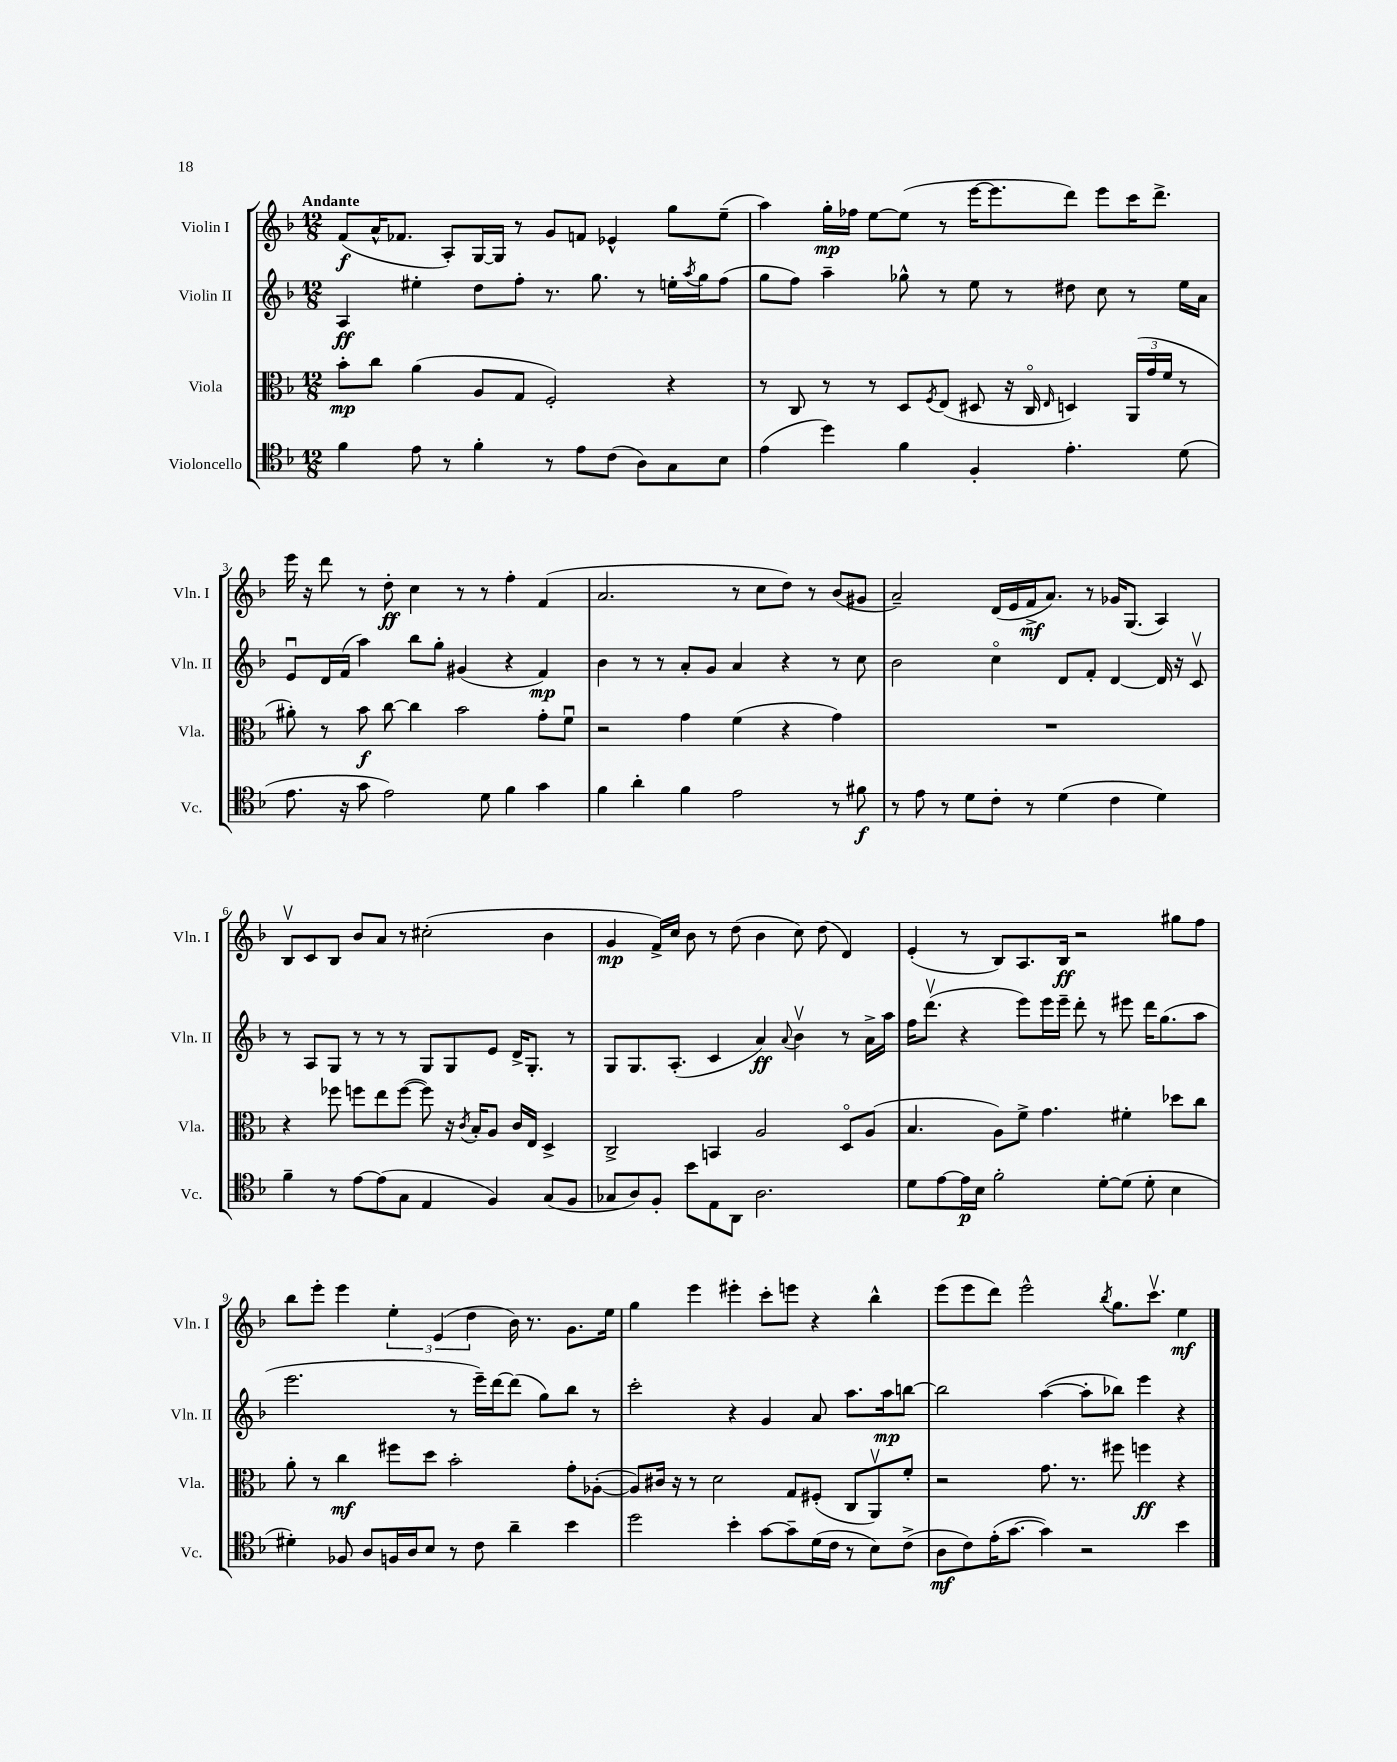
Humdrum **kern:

**kern	**kern	**kern	**kern
*staff4	*staff3	*staff2	*staff1
*clefC4	*clefC3	*clefG2	*clefG2
*k[b-]	*k[b-]	*k[b-]	*k[b-]
*M12/8	*M12/8	*M12/8	*M12/8
4f	8b-'	4A	(8f
.	8cc	.	16a^^
.	.	.	8.f-
8e	(4a	4ee#'	.
8r	.	.	8A')
4f'	8A	8dd	[16G
.	.	.	16G]
.	8G	8ff'	8r
8r	2F')	8.r	8g
8e	.	.	8f
.	.	8.gg	.
(8c	.	.	4e-^^
8A)	.	8r	.
8G	4r	16ee'	8gg
.	.	8qaa	.
.	.	16gg	.
8B-	.	(8ff	(8ee~
=	=	=	=
(4e	8r	8gg	4aa)
.	8C	8ff)	.
4dd)	8r	4aa~	16gg'
.	.	.	16ff-
.	8r	.	[8ee
4f	8D	8gg-^^	(8ee]
.	8qF	.	.
.	(8E	8r	8r
4F'	8D#	8ee	[16eee
.	.	.	8.eee]
.	16r	8r	.
.	16Co	.	.
.	16qqE	.	.
4.e'	4D)	8dd#	8ddd)
.	.	8cc	8eee
.	(24AA	8r	16ccc
.	24g	.	.
.	.	.	8.ddd^
.	24f	.	.
(8d	8r	16ee	.
.	.	16a	.
=	=	=	=
8.e	8a#')	8eu	16eee
.	.	.	16r
.	8r	16d	8ddd
16r	.	(16f	.
8g	8b-	4aa)	8r
2e)	[8cc	.	8dd'
.	4cc]	8bb-	4cc
.	.	8gg'	.
.	2b-	(4g#	8r
8d	.	.	8r
4f	.	4r	4ff'
4g	8g'	4f)	(4f
.	8fu	.	.
=	=	=	=
4f	2r	4b-	2.a
4a'	.	8r	.
.	.	8r	.
4f	4g	8a'	.
.	.	8g	.
2e	(4f	4a	8r
.	.	.	8cc
.	4r	4r	8dd)
.	.	.	8r
8r	4g)	8r	(8b-
8f#	.	8cc	8g#
=	=	=	=
8r	1.r	2b-	2a~)
8e	.	.	.
8r	.	.	.
8d	.	.	.
8c'	.	4cco	(16d
.	.	.	16e
8r	.	.	16f^
.	.	.	8.a)
(4d	.	8d	.
.	.	8f'	8r
4c	.	[4d	16g-
.	.	.	(8.G
4d)	.	16d]	4A)
.	.	16r	.
.	.	8cv	.
=	=	=	=
4f~	4r	8r	8B-v
.	.	8A	8c
8r	8ff-	8G	8B-
[8e	8ff	8r	8b-
(8e]	8ee	8r	8a
8G	([8ff	8r	8r
4E	8ff])	8G	(2cc#'
.	16r	8G	.
.	8qc	.	.
.	16B-'	.	.
4F)	8A	8e	.
.	16c	16d^	.
.	16E	8.G'	.
(8G	4D^	.	4b-
8F	.	8r	.
=	=	=	=
8G-	2C^	8G	4g
8A)	.	8.G	.
8F'	.	.	16f^)
.	.	(8.A'	16cc
8b-	.	.	8b-
8E	4BB	4c	8r
8AA	.	.	(8dd
2.A	2A	4a)	4b-
.	.	8qqa	.
.	.	4b-v	8cc)
.	.	.	(8dd
.	8Do	8r	4d)
.	(8A	16a^	.
.	.	16aa	.
=	=	=	=
8d	4.B-	16ff	(4e'
.	.	(8.dddv	.
[8e	.	.	.
16e]	.	4r	8r
16B-	.	.	.
2f'	8A)	.	8B-)
.	8f^	8eee)	8.A
.	4.g	16eee	.
.	.	16eee~	16B-
.	.	8ddd'	2r
[8d'	.	8r	.
(8d]	4f#'	8eee#	.
8d'	.	16ddd	.
.	.	(8.gg	.
4B-	8dd-	.	8gg#
.	8cc	8aa	8ff
=	=	=	=
4d#')	8a'	2.eee	8bb-
.	8r	.	8eee'
8F-	4cc	.	4eee
8A	.	.	.
16F	8ff#	.	6ee'
16A	.	.	.
8B-	8dd	.	.
.	.	.	(6e
8r	2b-'	8r	.
.	.	.	6dd
8c	.	16eee~)	.
.	.	[16ddd	.
4a~	.	(8ddd]	16b-)
.	.	.	8.r
.	.	8gg)	.
4b-	8g'	8bb-	8.g
.	([8A-'	8r	.
.	.	.	16ee
=	=	=	=
2dd	8A-])	2ccc'	4gg
.	16c#	.	.
.	16r	.	.
.	8r	.	4eee
.	2d	.	.
4b-'	.	4r	4eee#'
[8g	.	4g	8ccc'
8g~]	8G	.	8eee
(16d	(8F#'	8a	4r
16c	.	.	.
8r	8C	8.aa	.
8B-)	8AAv)	.	4bb-^^
.	.	16aa	.
(8c^	8f'	[8bb	.
=	=	=	=
8A	2r	2bb]	(8eee
8c)	.	.	8eee
(16e'	.	.	8ddd)
[8.g	.	.	.
.	.	.	2eee^^
4g])	8.g	([4aa	.
.	8.r	.	.
2r	.	8aa']	.
.	.	.	8qbb-
.	8ff#	8bb-)	8.gg
.	4ff	4eee	.
.	.	.	8.cccv
4b-	4r	4r	4ee
==	==	==	==
*-	*-	*-	*-
